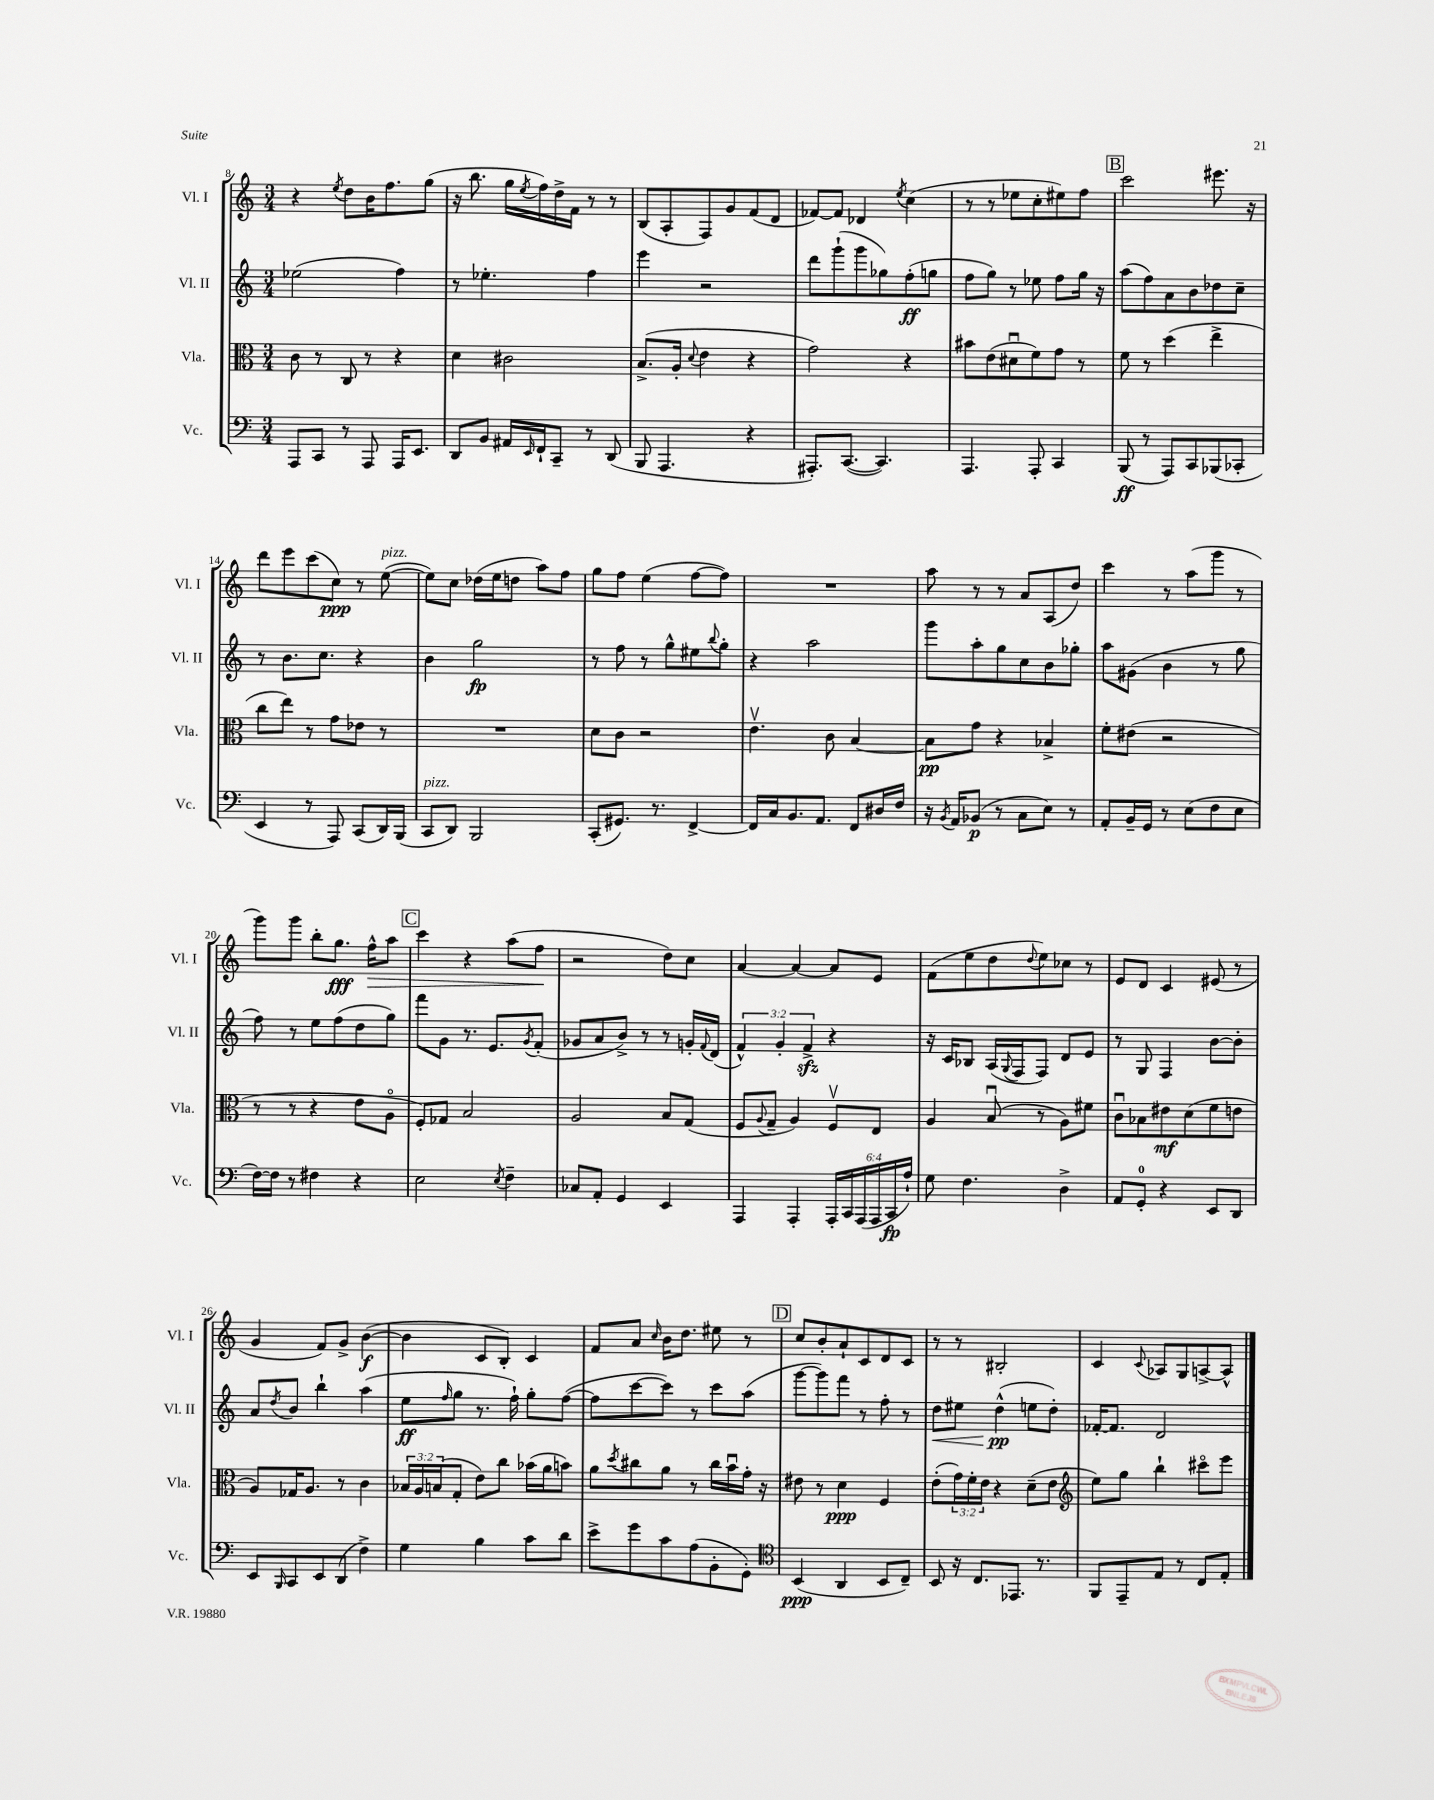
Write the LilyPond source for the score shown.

<<
\new StaffGroup <<
\new Staff = "s0" \with { instrumentName = "Vl. I" shortInstrumentName = "Vl. I" } {
    \clef treble \key c \major \numericTimeSignature \time 3/4
    r4 \acciaccatura { e''8 } d''8 b'16 f''8. g''8( |
    r16 b''8. g''16 \acciaccatura { e''8 } f''16) d''16-> f'16 r8 r8 |
    b8( a8-. f8) g'8 f'8( d'8 |
    fes'8~) fes'8 des'4 \acciaccatura { e''8 } c''4( |
    r8 r8 ees''8 c''8-. eis''8) f''8 |
    \mark \markup { \box "B" } c'''2 eis'''8. r16 |
    d'''8 e'''8 c'''8( c''8\ppp) r8 e''8~^\markup { \italic "pizz." }( |
    e''8) c''8 des''16( e''16 d''8 a''8) f''8 |
    g''8 f''8 e''4( f''8~ f''8) |
    R2. |
    a''8 r8 r8 a'8 a8( d''8) |
    c'''4 r8 a''8( g'''8 r8 |
    g'''8) g'''8 b''8-. g''8.\fff f''16-^\> a''8 |
    \mark \markup { \box "C" } c'''4 r4 a''8( f''8\! |
    r2 d''8) c''8 |
    a'4~ a'4~ a'8 e'8 |
    f'8( e''8 d''8 \appoggiatura { d''8 } e''8) ces''8 r8 |
    e'8 d'8 c'4 eis'8( r8 |
    g'4 f'8) g'8-> b'4~\f( |
    b'4 c'8 b8-.) c'4 |
    f'8 a'8 \grace { c''16 } b'16 d''8. eis''8 r8 |
    \mark \markup { \box "D" } c''8 b'8-. a'8-! c'8 d'8 c'8 |
    r8 r8 bis2-. |
    c'4 \appoggiatura { c'8 } aes8 g8 a8~-> a8-^ \bar "|." |
}
\new Staff = "s1" \with { instrumentName = "Vl. II" shortInstrumentName = "Vl. II" } {
    \clef treble \key c \major \numericTimeSignature \time 3/4 \override Staff.TupletNumber.text = #tuplet-number::calc-fraction-text
    ees''2( f''4) |
    r8 ees''4.-. f''4 |
    e'''4 r2 |
    d'''8 g'''8-!( g'''8 ges''8) f''8-.\ff( g''8 |
    f''8 g''8) r8 ees''8 f''8 g''16 r16 |
    \mark \markup { \box "B" } a''8( f''8) a'8 b'8 des''8 c''8-- |
    r8 b'8. c''8. r4 |
    b'4 g''2\fp |
    r8 f''8 r8 g''8-^ eis''8 \appoggiatura { b''8 } g''8-. |
    r4 a''2 |
    g'''8 a''8-. g''8 c''8 b'8 ges''8-. |
    a''8 gis'8( b'4 r8 g''8 |
    f''8) r8 e''8 f''8( d''8 g''8) |
    \mark \markup { \box "C" } f'''8 g'8 r8. e'8. \acciaccatura { g'8 } f'8-.( |
    ges'8 a'8 b'8->) r8 r8 g'16-. \appoggiatura { f'8 } d'16( |
    \tuplet 3/2 { f'4-^) g'4-. f'4->\sfz } r4 |
    r16 c'16 bes8 a16( \appoggiatura { g8 } f16 f8) d'8 e'8 |
    r8 g8 f4 b'8~ b'8-. |
    a'8 \acciaccatura { d''8 } b'8 b''4-! a''4( |
    e''8\ff \grace { f''16 } g''8 r8. f''16-!) g''8-. f''8~( |
    f''8 c'''8~ c'''8) r8 c'''8 a''8( |
    \mark \markup { \box "D" } g'''8~ g'''8) f'''8 r8 f''8-. r8 |
    d''8\< eis''8 d''4-^\pp\!( e''8 d''8-.) |
    fes'16~-. fes'8. d'2 \bar "|." |
}
\new Staff = "s2" \with { instrumentName = "Vla." shortInstrumentName = "Vla." } {
    \clef alto \key c \major \numericTimeSignature \time 3/4 \override Staff.TupletNumber.text = #tuplet-number::calc-fraction-text
    c'8 r8 c8 r8 r4 |
    d'4 cis'2 |
    b8.->( a16-. \appoggiatura { d'8 } e'4 r4 |
    g'2) r4 |
    bis'8 e'8( dis'8\downbow f'8) g'8 r8 |
    \mark \markup { \box "B" } f'8 r8 d''4( e''4-> |
    c''8 e''8) r8 g'8 ees'8 r8 |
    R2. |
    d'8 c'8 r2 |
    e'4.\upbow c'8 b4~ |
    b8\pp g'8 r4 bes4-> |
    f'8-. eis'8( r2 |
    r8 r8 r4 e'8 a8\flageolet |
    \mark \markup { \box "C" } f8-.) ges8 b2 |
    a2 b8 g8( |
    f8 \appoggiatura { a8 } g8-- a4) f8\upbow e8 |
    a4 b8\downbow( r8 a8) fis'8 |
    c'8\downbow bes8 eis'8\mf d'8( f'8 e'8 |
    a8) ges16 a8. r8 c'4 |
    \tuplet 3/2 { bes16 a16 b16( } g8-. e'8) c''8 bes'16( a'16 b'8) |
    a'8 \acciaccatura { d''8 } cis''8 a'8 r8 cis''16 b'16\downbow g'16-. r16 |
    \mark \markup { \box "D" } eis'8 r8 d'4\ppp f4 |
    e'8-.( \tuplet 3/2 { g'16) f'16-. e'16 } r4 d'8--( e'8 |
    \clef treble e''8) g''8 b''4-! cis'''8\flageolet e'''8 \bar "|." |
}
\new Staff = "s3" \with { instrumentName = "Vc." shortInstrumentName = "Vc." } {
    \clef bass \key c \major \numericTimeSignature \time 3/4 \override Staff.TupletNumber.text = #tuplet-number::calc-fraction-text
    a,,8 c,8 r8 a,,8 a,,16 e,8. |
    d,8 b,8 ais,16 \grace { e,16 } f,16-! c,8-- r8 d,8( |
    b,,8 a,,4. r4 |
    ais,,8.-.) c,8.~( c,4.) |
    a,,4. a,,8-. c,4 |
    \mark \markup { \box "B" } b,,8\ff( r8 a,,8) c,8 bes,,8( ces,8-. |
    e,4 r8 a,,8) c,8( d,16) b,,16( |
    c,8^\markup { \italic "pizz." } d,8) b,,2 |
    c,8-.( gis,8.) r8. f,4~-> |
    f,16 c16 b,8. a,8. f,8 dis16 f16 |
    r16 \acciaccatura { b,8 } a,16 bes,8\p( r8 c8 e8) r8 |
    a,8-. b,16-- g,16 r8 e8( f8 e8 |
    f16~) f16 r8 fis4 r4 |
    \mark \markup { \box "C" } e2 \acciaccatura { e8 } f4-- |
    ces8 a,8-. g,4 e,4 |
    a,,4 a,,4-. \tuplet 6/4 { a,,16-. c,16 a,,16( a,,16 c,16\fp a16-!) } |
    g8 f4. d4-> |
    a,8 g,8-0-. r4 e,8 d,8 |
    e,8 \grace { b,,16 } c,8 e,8 d,8( f4->) |
    g4 b4 c'8 d'8 |
    e'8-> g'8 c'8 a8( b,8-. g,8-.) |
    \mark \markup { \box "D" } \clef tenor b,4\ppp( a,4 b,8 c8--) |
    b,8 r16 c8. ees,8. r8. |
    f,8 e,8-- e8 r8 c8 e8-. \bar "|." |
}
>>
>>
\layout { \context { \Score currentBarNumber = #8 } }
